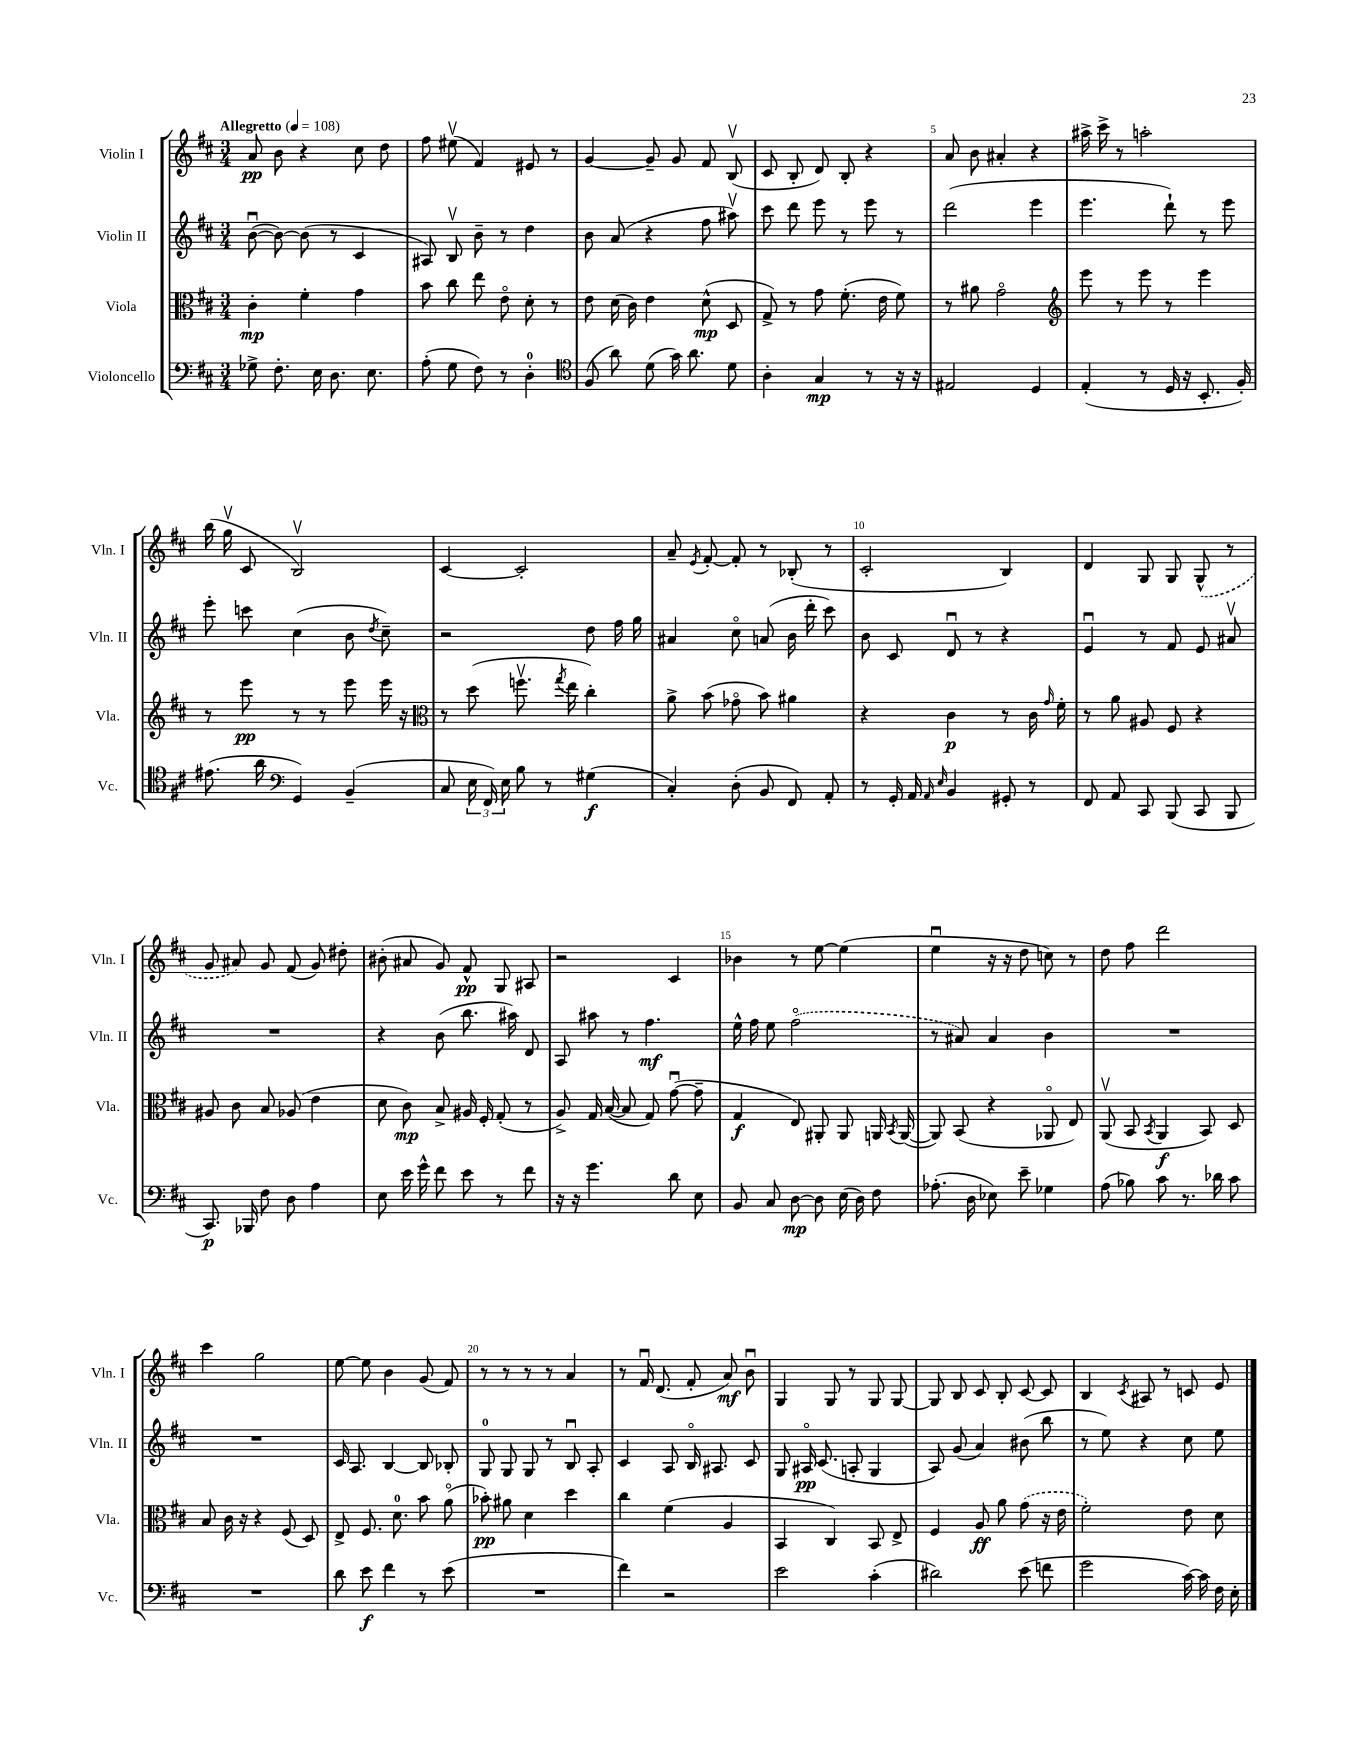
<<
\new StaffGroup <<
\new Staff = "s0" \with { instrumentName = "Violin I" shortInstrumentName = "Vln. I" } {
    \clef treble \key d \major \numericTimeSignature \time 3/4 \tempo "Allegretto" 4 = 108
    \autoBeamOff a'8\pp b'8 r4 cis''8 d''8 |
    fis''8 eis''8\upbow( fis'4) eis'8 r8 |
    g'4~ g'8-- g'8 fis'8 b8\upbow( |
    cis'8 b8-. d'8) b8-. r4 |
    a'8 b'8 ais'4-. r4 |
    ais''16-> cis'''16-> r8 a''2-. |
    b''16( g''16\upbow cis'8 b2\upbow) |
    cis'4~ cis'2-. |
    a'8-- \acciaccatura { e'8 } fis'8~-. fis'8-. r8 bes8-.( r8 |
    cis'2-. b4) |
    d'4 g8 g8 \once \slurDashed g8-^( r8 |
    g'8 ais'8) g'8 fis'8( g'8) dis''8-. |
    bis'8-.( ais'8 g'8) fis'8-^\pp g8 ais8 |
    r2 cis'4 |
    bes'4 r8 e''8~ e''4( |
    e''4\downbow r16 r16 d''8 c''8) r8 |
    d''8 fis''8 d'''2 |
    cis'''4 g''2 |
    e''8~ e''8 b'4 g'8( fis'8) |
    r8 r8 r8 r8 a'4 |
    r8 fis'16\downbow d'8.( fis'8-. a'8\mf) b'8\downbow |
    g4 g8 r8 g8 g8~ |
    g8 b8 cis'8 b8-. cis'8~ cis'8 |
    b4 \acciaccatura { cis'8 } ais8 r8 c'8 e'8 \bar "|." |
}
\new Staff = "s1" \with { instrumentName = "Violin II" shortInstrumentName = "Vln. II" } {
    \clef treble \key d \major \numericTimeSignature \time 3/4
    \autoBeamOff b'8~\downbow( b'8~) b'8( r8 cis'4 |
    ais8) b8\upbow b'8-- r8 d''4 |
    b'8 a'8( r4 fis''8 ais''8\upbow) |
    cis'''8 d'''8 e'''8 r8 e'''8 r8 |
    d'''2( e'''4 |
    e'''4. d'''8-!) r8 e'''8 |
    e'''8-. c'''8 cis''4( b'8 \acciaccatura { d''8 } cis''8--) |
    r2 d''8 fis''16 g''16 |
    ais'4 cis''8\flageolet a'8( b'16 d'''16-. cis'''8) |
    b'8 cis'8 d'8\downbow r8 r4 |
    e'4\downbow r8 fis'8 e'8 ais'8\upbow |
    R2. |
    r4 b'8( b''8. ais''16) d'8 |
    a8 ais''8 r8 fis''4.\mf |
    e''16-^ fis''16 e''8 \once \slurDashed fis''2\flageolet( |
    r8 ais'8) ais'4 b'4 |
    R2. |
    R2. |
    cis'16 a8. b4~ b8 bes8-. |
    g8-0 g8 g8 r8 b8\downbow a8-. |
    cis'4 a8 b16\flageolet ais8. cis'8 |
    g8 ais16\flageolet\pp cis'8.( a8-. g4 |
    a8) g'8( a'4) bis'8( b''8 |
    r8 e''8) r4 cis''8 e''8 \bar "|." |
}
\new Staff = "s2" \with { instrumentName = "Viola" shortInstrumentName = "Vla." } {
    \clef alto \key d \major \numericTimeSignature \time 3/4
    \autoBeamOff cis'4-.\mp fis'4-. g'4 |
    b'8 cis''8 e''8 e'8\flageolet d'8-. r8 |
    e'8 d'16( cis'16) e'4 d'8-^\mp( d8 |
    g8->) r8 g'8 fis'8.-.( e'16 fis'8) |
    r8 ais'8 g'2\flageolet |
    \clef treble e'''8 r8 e'''8 r8 e'''4 |
    r8 e'''8\pp r8 r8 e'''8 e'''16 r16 |
    \clef alto r8 d''8( f''8.\upbow \acciaccatura { g''8 } e''16 cis''4-.) |
    a'8-> b'8( ges'8\flageolet b'8) ais'4 |
    r4 cis'4\p r8 cis'16 \grace { g'16 } fis'16-. |
    r8 a'8 ais8 fis8 r4 |
    ais8 cis'8 b8 aes8( e'4 |
    d'8 cis'8\mp) b8-> ais16 fis16-. g8-.( r8 |
    a8->) g16 b16~( b8 g8) g'8~\downbow( g'8-- |
    g4\f e8) ais,8-. ais,8 a,16 \acciaccatura { b,8 } a,16~( |
    a,8) b,8( r4 aes,8\flageolet e8) |
    a,8\upbow( b,8 \acciaccatura { b,8 } a,4\f b,8) d8 |
    b8 cis'16 r16 r4 fis8( d8) |
    e8-> fis8. d'8.-0 b'8 a'8\flageolet( |
    bes'8-.\pp) ais'8 d'4 d''4 |
    cis''4 fis'4( a4 |
    b,4 cis4) b,8 e8-> |
    fis4 a8\ff a'8 \once \slurDashed g'8( r16 e'16 |
    fis'2-.) e'8 d'8 \bar "|." |
}
\new Staff = "s3" \with { instrumentName = "Violoncello" shortInstrumentName = "Vc." } {
    \clef bass \key d \major \numericTimeSignature \time 3/4
    \autoBeamOff ges8-> fis8.-. e16 d8. e8. |
    a8-.( g8 fis8) r8 d4-0-. |
    \clef tenor fis8( a'8) d'8( g'16) a'8. d'8 |
    a4-. g4\mp r8 r16 r16 |
    eis2 d4 |
    e4-.( r8 d16 r16 b,8.-. fis16-.) |
    eis'8.( a'16 \clef bass g,4) b,4--( |
    cis8 \tuplet 3/2 { e16 fis,16) e16 } b8 r8 gis4\f( |
    cis4-.) d8-.( b,8 fis,8) a,8-. |
    r8 g,16-. a,16 \grace { a,16 e16 } b,4 gis,8-. r8 |
    fis,8 a,8 cis,8 b,,8( cis,8 b,,8 |
    cis,8.\p) bes,,16 fis8 d8 a4 |
    e8 e'16 g'16-^ fis'8 e'8 r8 fis'8 |
    r16 r16 g'4. d'8 e8 |
    b,8 cis8 d8~\mp d8 e16( d16) fis8 |
    aes8.-.( d16 ees8) e'8-- ges4 |
    a8( bes8) cis'8 r8. des'16 cis'8 |
    R2. |
    d'8 e'8\f fis'4 r8 e'8( |
    R2. |
    fis'4) r2 |
    e'2 cis'4-.( |
    dis'2) e'8( f'8 |
    g'2 cis'16~) cis'16 fis16 e16-. \bar "|." |
}
>>
>>
\layout { \context { \Score \override BarNumber.break-visibility = ##(#f #t #t) barNumberVisibility = #(every-nth-bar-number-visible 5) } }
